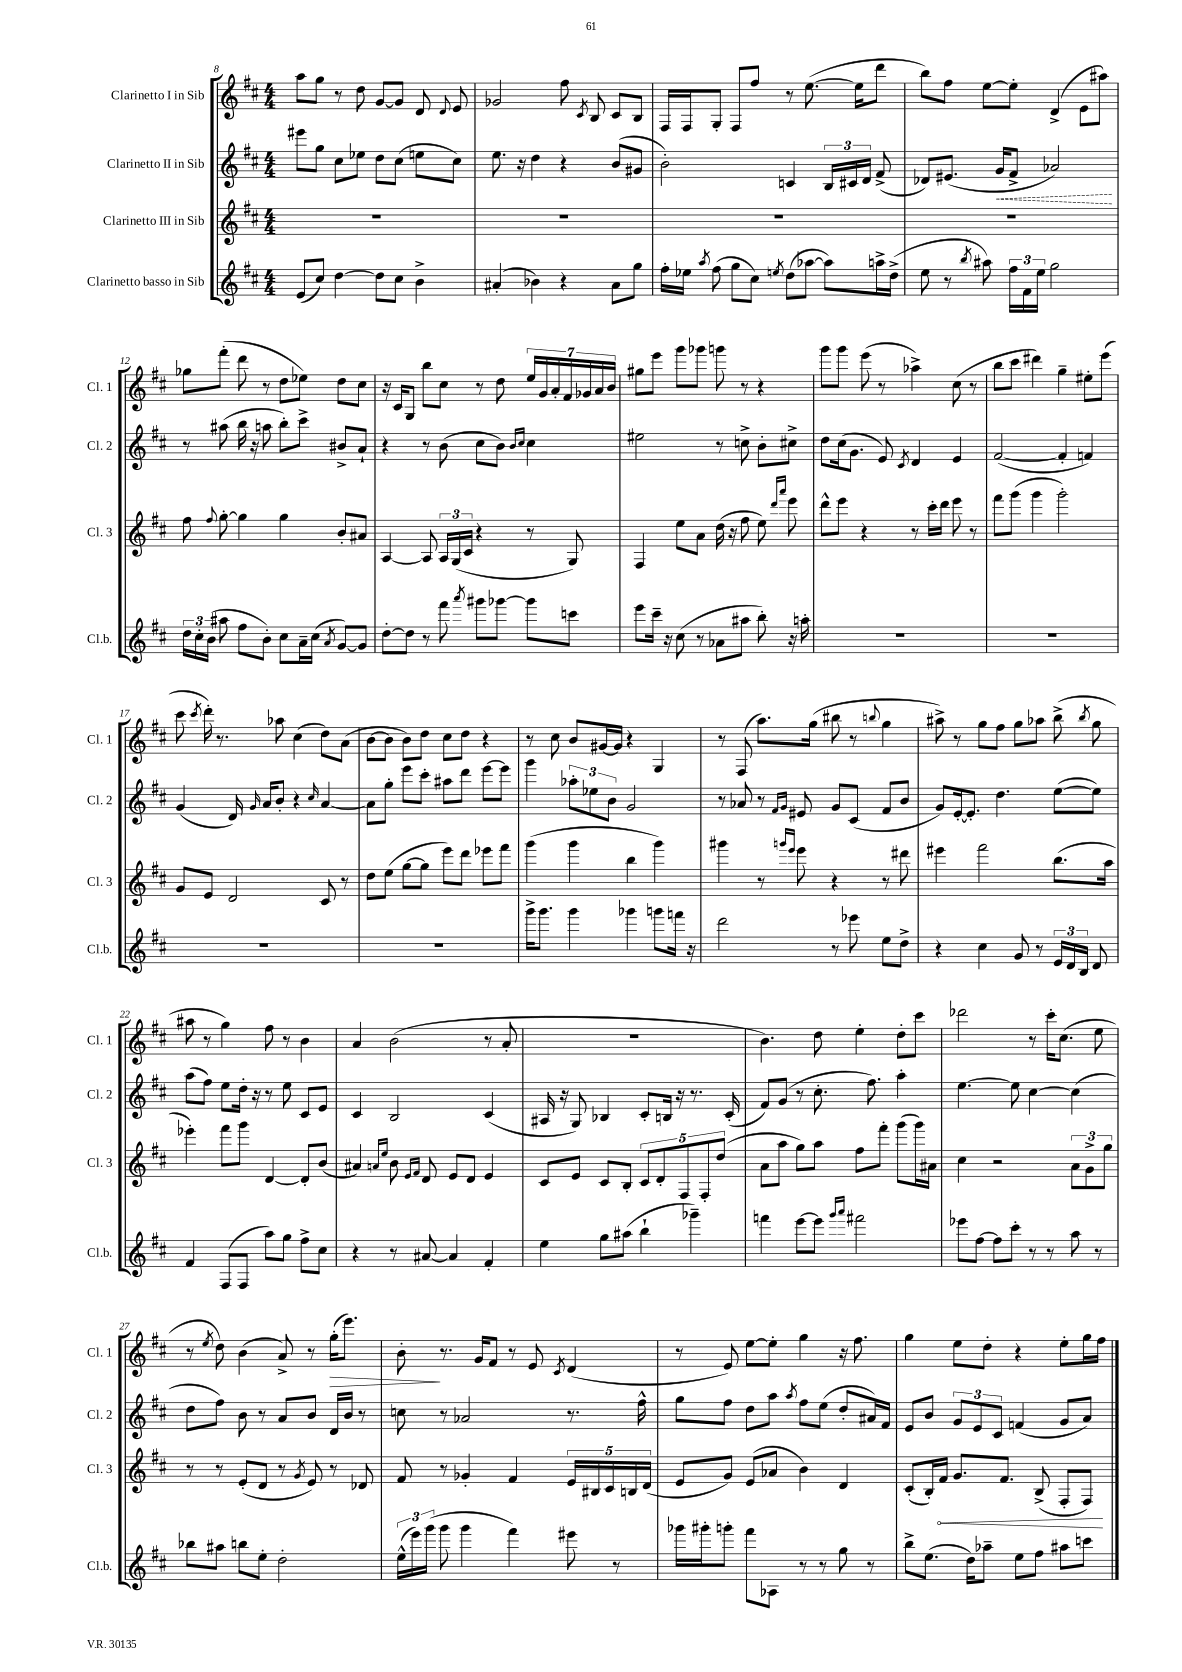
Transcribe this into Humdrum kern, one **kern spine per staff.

**kern	**kern	**kern	**kern
*staff4	*staff3	*staff2	*staff1
*clefG2	*clefG2	*clefG2	*clefG2
*k[f#c#]	*k[f#c#]	*k[f#c#]	*k[f#c#]
*M4/4	*M4/4	*M4/4	*M4/4
(8e	1r	8eee#	8aa
8cc#)	.	8gg	8gg
[4dd	.	8cc#	8r
.	.	8ee-	8dd
8dd]	.	8dd	[8g
8cc#	.	(8cc#	8g]
4b^	.	8ee	8d
.	.	.	8qqd
.	.	8cc#)	8e
=	=	=	=
(4a#'	1r	8.ee	2g-
.	.	16r	.
4b-)	.	4dd	.
4r	.	4r	8ff#
.	.	.	8qc#
.	.	.	8B
8a#	.	(8b	8c#
8gg	.	8g#	8B
=	=	=	=
16ff#'	1r	2b')	16F#
16ee-	.	.	16F#
8qaa	.	.	.
(8ff#	.	.	8G'
8gg	.	.	8F#
8cc#)	.	.	8ff#
8qee	.	.	.
(8dd	.	4c	8r
[8aa-	.	.	([8.ee
8aa-])	.	24B	.
.	.	24c#	.
.	.	.	16ee]
.	.	24d	.
16aa^	.	(8f#^	8ddd
(16dd^	.	.	.
=	=	=	=
8ee	1r	8d-)	8bb)
8r	.	(8.e#	8ff#
8qbb	.	.	.
8aa#)	.	.	[8ee
.	.	16g	.
24ff#	.	8f#^	8ee']
24f#	.	.	.
24ee	.	.	.
2gg	.	2a-)	(4d^
.	.	.	8e
.	.	.	8aa#)
=	=	=	=
24dd	8ff#	8r	8gg-
24cc#'	.	.	.
(24b	.	.	.
.	8qqff#	.	.
8aa#	[8gg'	(8aa#	(8fff#'
8ff#	4gg]	16bb	8ddd
.	.	16r	.
8b')	.	8aa	8r
8cc#	4gg	8bb')	8dd
16a~	.	8ccc#^	8ee-)
(16cc#	.	.	.
8qa	.	.	.
[8g)	8b'	8b#^	8dd
8g]	8a#	8a`	8cc#
=	=	=	=
[8dd'	[4A	4r	16r
.	.	.	16c#
8dd]	.	.	8G
8r	8A]	8r	8bb
8fff#	24A	(8b	8cc#
.	(24G	.	.
.	24c#	.	.
8qaaa	.	.	.
8ggg#	4r	8cc#	8r
[8ggg-	.	8b)	8dd
.	.	16qqb	.
.	.	16qqcc#	.
8ggg-]	8r	4cc#	28ee
.	.	.	28g
.	.	.	28a'
.	.	.	28f#
8ccc	8G)	.	.
.	.	.	28g-
.	.	.	28a
.	.	.	28b
=	=	=	=
8eee	4F#	2ee#	8gg#
16ccc#~	.	.	8eee
16r	.	.	.
(8cc#	8ee	.	8ggg
8r	8a	.	8ggg-
8a-	(16dd	8r	8ggg
.	16r	.	.
8aa#	8ff#	8cc^	8r
8bb')	8ee)	8b'	4r
.	16qqddd	.	.
.	16qqaaa	.	.
16r	8eee	8cc#^	.
16aa'	.	.	.
=	=	=	=
1r	8ddd^^	8dd	8ggg
.	8eee	(16cc#	8ggg
.	.	8.g	.
.	4r	.	(8eee
.	.	8e)	8r
.	.	8qc#	.
.	8r	4d	4aa-^)
.	16ccc#'	.	.
.	16ddd	.	.
.	8eee	4e	(8cc#
.	8r	.	8r
=	=	=	=
1r	8fff#	([2f#	8bb
.	(8ggg	.	8ccc#
.	4ggg	.	4ddd#)
.	2ggg')	4f#']	4gg~
.	.	4f)	8ee#'
.	.	.	(8eee
=	=	=	=
1r	8g	(4g	8ccc#
.	.	.	8qccc#
.	8e	.	16ddd')
.	.	.	8.r
.	2d	16d)	.
.	.	16qqg	.
.	.	16a	.
.	.	8b'	8aa-
.	.	4r	(4cc#
.	.	16qqcc#	.
.	8c#	[4a	8dd)
.	8r	.	(8a
=	=	=	=
1r	8dd	8a]	[8b
.	(8ee	8gg'	8b]
.	[8gg	8eee	8b)
.	8gg]	8ccc#'	8dd
.	8eee)	8aa#	8cc#
.	8ddd	8ddd	8dd
.	8eee-	[8eee	4r
.	8fff#	8eee]	.
=	=	=	=
16ggg^	(4ggg	4ggg	8r
8.ggg	.	.	.
.	.	.	8cc#
4ggg	4ggg	12aa-'	8b
.	.	12ee-	.
.	.	.	[16g#
.	.	12b	.
.	.	.	16g#]
4ggg-	4bb	2g	4r
8ggg	4ggg)	.	4G
16fff	.	.	.
16r	.	.	.
=	=	=	=
2ddd	4ggg#	8r	8r
.	.	8a-	(8F#
.	8r	8r	8.aa)
.	16qqggg	16qqf#	.
.	16qqeee	16qqg	.
.	8eee	8e#	.
.	.	.	(16gg
8r	4r	8g	8bb#
8eee-	.	(8c#	8r
.	.	.	8qqbb
8ee	8r	8f#	4gg
8dd^	8ddd#	8b	.
=	=	=	=
4r	4eee#	8g)	8aa#^)
.	.	[16e'	8r
.	.	8.e']	.
4cc#	2fff#	.	8gg
.	.	4.dd	8ff#
8g	.	.	8gg
8r	.	.	8aa-
24e	(8.bb	([8ee	(8bb^
24d	.	.	.
24B	.	.	.
.	.	.	8qbb
8d	.	8ee])	8gg
.	16aa	.	.
=	=	=	=
4f#	4eee-')	(8aa	8aa#
.	.	8ff#)	8r
(8F#	8fff#	8ee	4gg)
8F#	8ggg	16dd'	.
.	.	16r	.
8aa)	[4d	8r	8ff#
8gg	.	8ee	8r
8ff#^	8d']	8c#	4b
8cc#	(8b	8e	.
=	=	=	=
4r	4a#)	4c#	4a
.	16qqa	.	.
.	16qqee	.	.
8r	8b	2B	(2b
.	16qqe	.	.
.	16qqf#	.	.
[8a#	8d	.	.
4a#]	8e	.	.
.	8d	.	.
4f#'	4e	(4c#	8r
.	.	.	8a'
=	=	=	=
4ee	8c#	16A#	1r
.	.	16r	.
.	8e	8G)	.
8gg	8c#	4B-	.
(8aa#	8B'	.	.
4bb`	10c#	8c#'	.
.	10d'	.	.
.	.	16B	.
.	.	16r	.
.	10F#	.	.
4ggg-~)	.	8.r	.
.	10F#'	.	.
.	(10dd	.	.
.	.	(16c#'	.
=	=	=	=
4fff	8a	8f#)	4.b)
.	8aa	(8g	.
[8eee	8gg)	8r	.
8eee]	8aa	8.cc#'	8dd
16qqggg	.	.	.
16qqaaa	.	.	.
2fff#	8ff#	.	4ee'
.	.	8.ff#)	.
.	8fff#'	.	.
.	(8ggg	4aa'	8dd'
.	16ggg)	.	8ccc#
.	16a#	.	.
=	=	=	=
8eee-	4cc#	[4.ee	2ddd-
[8ff#	.	.	.
8ff#]	2r	.	.
8ccc#'	.	8ee]	.
8r	.	[4cc#	8r
8r	.	.	16ccc#'
.	.	.	(8.cc#
8aa	12a	(4cc#]	.
.	12g^	.	.
8r	.	.	8ee
.	12gg	.	.
=	=	=	=
8bb-	8r	8dd	8r
.	.	.	8qee
8aa#	8r	8ff#)	8dd)
8bb	(8e'	8b	(4b
8ee'	8d	8r	.
2dd'	8r	8a	8a^)
.	8qg	.	.
.	8e)	8b	8r
.	8r	16d	(16gg'
.	.	16b	8.eee)
.	8d-	8r	.
=	=	=	=
(24ee^^	8f#	8cc	8b'
24eee)	.	.	.
(24ggg	.	.	.
8ggg	8r	8r	8.r
4ggg	4g-'	2a-	.
.	.	.	16g
.	.	.	8f#
4fff#)	4f#	.	8r
.	.	.	8e
.	.	.	8qc#
8eee#	20e	8.r	(4d
.	20B#	.	.
.	20c#	.	.
8r	.	.	.
.	20B	.	.
.	.	16ff#^^	.
.	(20d	.	.
=	=	=	=
16ggg-	8e	8gg	8r
16ggg#'	.	.	.
8ggg'	8g)	8ff#	8e)
8fff#	(8e	8dd	[8ee
8A-	8a-	8aa	8ee']
.	.	8qaa	.
8r	4b)	8ff#	4gg
8r	.	(8ee	.
8gg	4d	8dd'	16r
.	.	.	8.ff#
8r	.	16a#)	.
.	.	16f#	.
=	=	=	=
8bb^	(8c#'	8e	4gg
(8.ee	16B')	8b	.
.	16f#	.	.
.	8.g	12g	8ee
16dd)	.	.	.
.	.	12e	.
8aa-~	.	.	8dd'
.	.	12c#	.
.	8.f#	.	.
8ee	.	(4f	4r
8ff#	(8B^	.	.
8aa#	8F#'	8g	8ee'
8ccc	8F#)	8a)	16gg
.	.	.	16ff#
==	==	==	==
*-	*-	*-	*-
